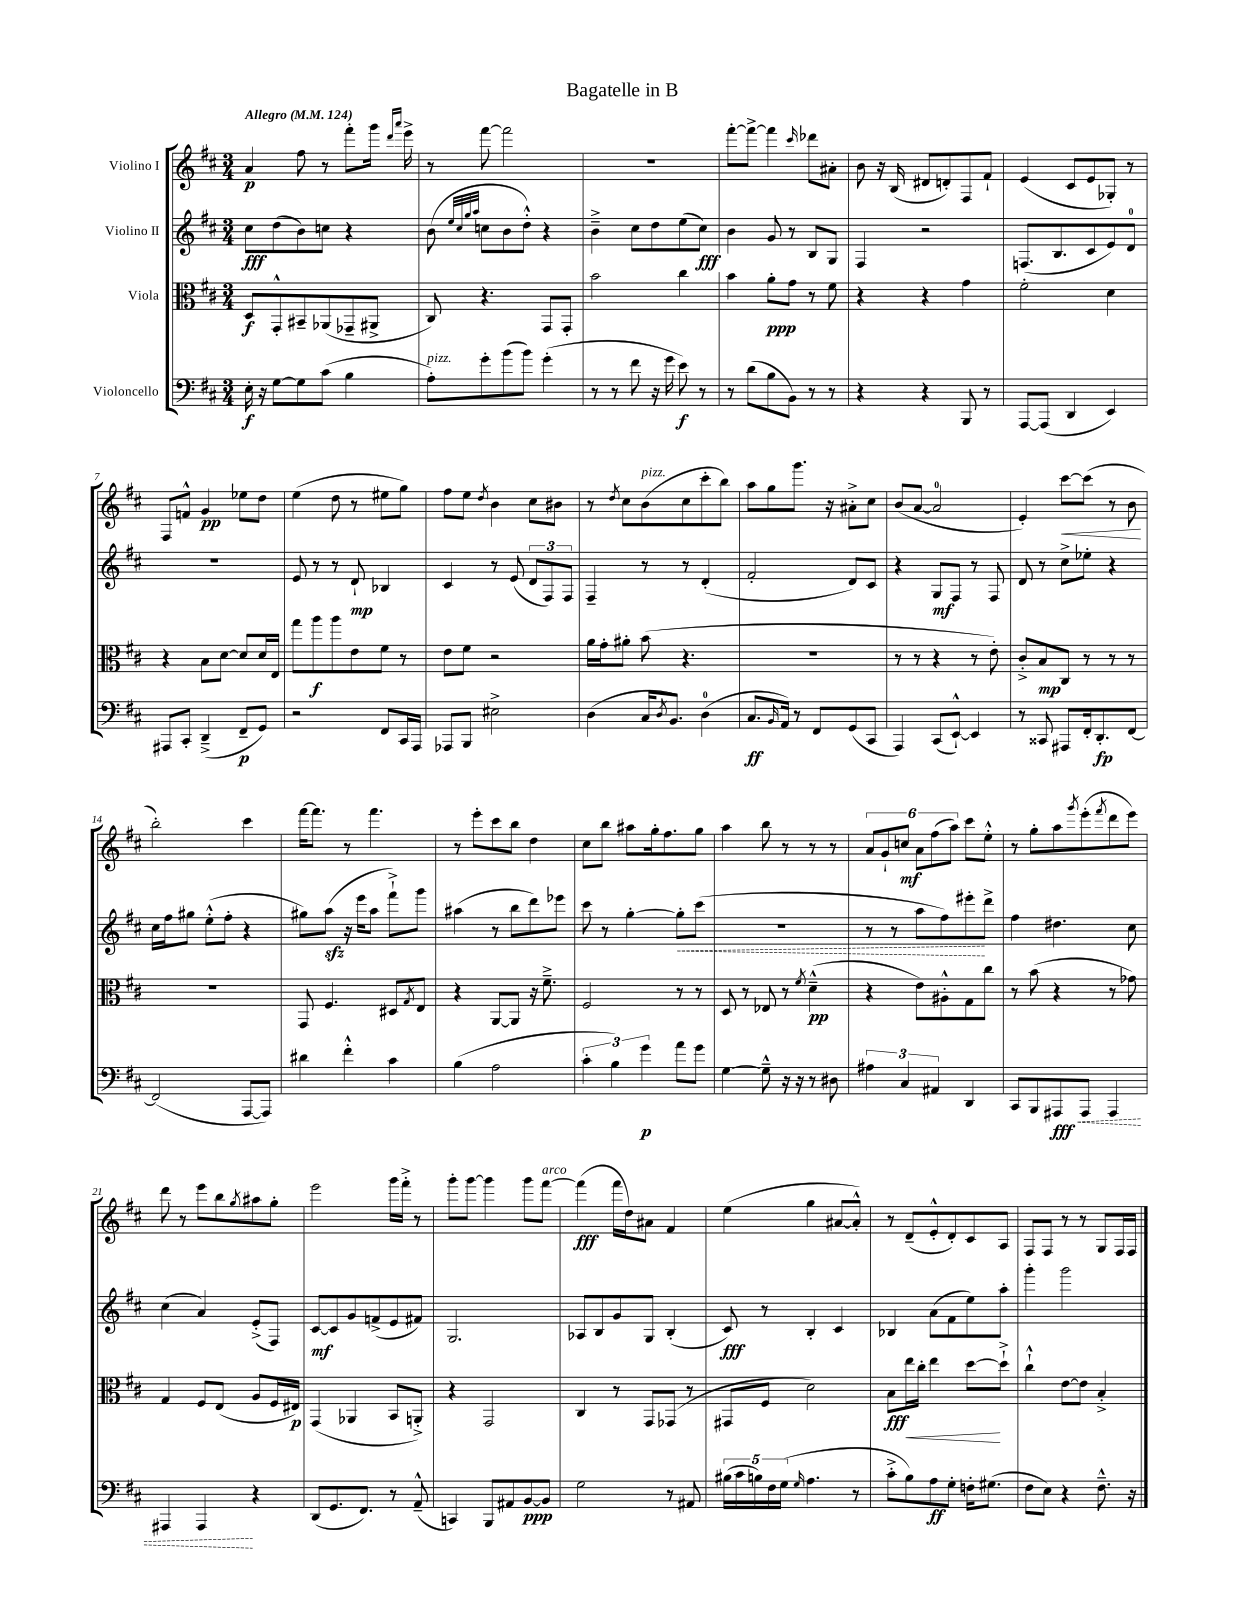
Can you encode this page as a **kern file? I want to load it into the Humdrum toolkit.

**kern	**kern	**kern	**kern
*staff4	*staff3	*staff2	*staff1
*clefF4	*clefC3	*clefG2	*clefG2
*k[f#c#]	*k[f#c#]	*k[f#c#]	*k[f#c#]
*M3/4	*M3/4	*M3/4	*M3/4
*MM124	*MM124	*MM124	*MM124
16E'	8D	8cc#	4a
16r	.	.	.
[8G	8GG'^^	(8dd	.
8G]	8BB#~	8b)	8ff#
(8c#	(8AA-	8cc	8r
4B	8GG-~	4r	8fff#'
.	8AA#^	.	16ggg
.	.	.	16qqddd
.	.	.	16qqaaa
.	.	.	16eee^
=	=	=	=
8A')	8C#)	(8b	8r
.	.	32qqee	.
.	.	32qqcc#	.
.	.	32qqgg	.
.	.	32qqaa	.
8g'	4.r	8cc	[8fff#
(8b	.	8b	2fff#]
8b)	.	8dd'^^)	.
(4g'	8GG	4r	.
.	8GG'	.	.
=	=	=	=
8r	2b	4b~^	2.r
8r	.	.	.
8f#	.	8cc#	.
16r	.	8dd	.
16g	.	.	.
8e)	4cc#	(8ee	.
8r	.	8cc#)	.
=	=	=	=
8r	4b	4b	[8fff#'
(8d	.	.	8fff#^_
8B	8a'	8g	4fff#]
8BB)	8g	8r	.
.	.	.	16qqccc#
8r	8r	8B	8ddd-
8r	8f#	8G	8a#'
=	=	=	=
4r	4r	4F#	8b
.	.	.	16r
.	.	.	(16B
4r	4r	2r	8d#
.	.	.	8d')
8BBB	4g	.	8F#
8r	.	.	8f#`
=	=	=	=
[8AAA	2f#'	(8.F	(4e
(8AAA]	.	.	.
.	.	8.B	.
4DD	.	.	8c#
.	.	8c#	8e
4EE)	4d	8e)	8G-')
.	.	8d	8r
=	=	=	=
8AAA#	4r	2.r	8F#
8CC#'	.	.	8f^^
(4DD~^	8B	.	4g
.	[8d	.	.
8FF#~	8d]	.	8ee-
8GG)	16d	.	8dd
.	16E	.	.
=	=	=	=
2r	8gg	8e	(4ee
.	8aa	8r	.
.	8aa	8r	8dd
.	8e	8d`	8r
8FF#	8f#	4B-	8ee#
16CC#	8r	.	8gg)
16AAA	.	.	.
=	=	=	=
8AAA-	8e	4c#	8ff#
8BBB	8f#	.	8ee
.	.	.	8qdd
2E#^	2r	8r	4b
.	.	(8e	.
.	.	12d	8cc#
.	.	12F#)	.
.	.	.	8b#
.	.	12F#	.
=	=	=	=
(4D	16a	4F#~	8r
.	16g'	.	.
.	.	.	8qdd
.	8a#'	.	8cc#
16C#	(8b	8r	(8b
8qD	.	.	.
8.BB)	.	.	.
.	4.r	8r	8cc#
(4D	.	(4d'	8ccc#'
.	.	.	8bb)
=	=	=	=
8.C#	2.r	2f#'	8aa
.	.	.	8gg
16qqBB	.	.	.
16AA)	.	.	.
8r	.	.	8.ggg
8FF#	.	.	.
.	.	.	16r
(8GG	.	8d)	8a#'^
8CC#	.	8c#	8cc#
=	=	=	=
4AAA)	8r	4r	(8b
.	8r	.	[8a
(8CC#	4r	8G	2a]
[8EE`^^)	.	8F#	.
4EE]	8r	8r	.
.	8e')	8F#	.
=	=	=	=
8r	8c#'^	8d	4e')
8CC##	8B	8r	.
8AAA#	8C#	8cc#^	[8ccc#
16FF#'	8r	8ee-'	(8ccc#]
8.DD'	.	.	.
.	8r	4r	8r
[8FF#	8r	.	8b
=	=	=	=
(2FF#]	2.r	16cc#	2bb')
.	.	16ff#	.
.	.	8gg#	.
.	.	(8ee'^^	.
.	.	8ff#'	.
[8AAA	.	4r	4ccc#
8AAA])	.	.	.
=	=	=	=
4d#	8GG	8gg#)	[16fff#
.	.	.	8.fff#]
.	4.F#	(8aa	.
4f#'^^	.	16r	8r
.	.	16eee	.
.	.	8aa	4.fff#
4c#	8D#	8fff#`^)	.
.	8qG	.	.
.	8E	8ggg	.
=	=	=	=
(4B	4r	(4aa#	8r
.	.	.	8eee'
2A	[8AA	8r	8ccc#
.	8AA]	8bb	8bb
.	16r	8ddd)	4dd
.	8.f#~^	.	.
.	.	8eee-	.
=	=	=	=
6c#'	2F#	8ccc#	8cc#
.	.	8r	8bb
6B)	.	.	.
.	.	[4gg'	8aa#
6g	.	.	.
.	.	.	16gg'
.	.	.	8.ff#
8a	8r	8gg']	.
8g	8r	(8ccc#	8gg
=	=	=	=
[4G	8D	2.r	4aa
.	8r	.	.
8G~^^]	8E-	.	8bb
16r	8r	.	8r
16r	.	.	.
.	8qf#	.	.
8r	(4d~^^	.	8r
8D#	.	.	8r
=	=	=	=
6A#	4r	8r	12a
.	.	.	12g`
.	.	8r	.
6C#	.	.	12cc
.	8e)	8aa	12a
6AA#	.	.	(12ff#
.	8A#'^^	8ff#)	.
.	.	.	12aa)
4DD	8G	8eee#'	8ccc#
.	8cc#	8ddd^	8ee'^^
=	=	=	=
8CC#	8r	4ff#	8r
8BBB	(8b	.	8gg'
8AAA#	4r	4.dd#	8aa
.	.	.	8qggg
8AAA#	.	.	(8eee'
.	.	.	8qfff#
4AAA#	8r	.	8ddd
.	8g-)	8cc#	8eee)
=	=	=	=
4AAA#	4G	(4cc#	8ddd
.	.	.	8r
4AAA#	8F#	4a)	8eee
.	(8E	.	8bb
.	.	.	8qgg
4r	8A	(8e'^	8aa#
.	16F#	8F#)	8gg'
.	16E#)	.	.
=	=	=	=
(8DD	(4GG	[8c#	2eee
8.GG	.	8c#]	.
.	4AA-	8g	.
8.FF#)	.	.	.
.	.	(8f^	.
8r	8BB	8e	16ggg
.	.	.	16fff#'^
(8AA~^^	8AA'^)	8f#)	8r
=	=	=	=
4CC)	4r	2.G	8ggg'
.	.	.	[8ggg
8BBB	2GG	.	4ggg]
8AA#	.	.	.
[8BB	.	.	8ggg
8BB]	.	.	[8fff#
=	=	=	=
2G	4C#	8A-	(4fff#]
.	.	8B	.
.	8r	8g	16fff#
.	.	.	16dd)
.	8GG	8G	8a#
8r	(8GG-	(4B'	4f#
8AA#	8r	.	.
=	=	=	=
(20B#	8GG#	8c#)	(4ee
20c#	.	.	.
20B)	.	.	.
.	8F#	8r	.
20F#	.	.	.
(20G	.	.	.
16qqG	.	.	.
4.A	2d)	4B'	4gg
.	.	4c#	[8a#
8r	.	.	8a#'^^])
=	=	=	=
8c#'^	8B	4B-	8r
8B)	16ee	.	(8d~
.	16cc#'	.	.
8A	4ee	(8a	8e'^^
8G'	.	8f#	8d')
16F'	[8dd	8ee)	8c#
(8.G#	.	.	.
.	8dd`^]	8aa'	8A
=	=	=	=
8F#	4cc#`^^	4ggg'	8F#
8E)	.	.	8F#
4r	[8e	2ggg	8r
.	8e]	.	8r
8.F#~^^	4B'^	.	8G
.	.	.	16F#
16r	.	.	16F#
==	==	==	==
*-	*-	*-	*-
